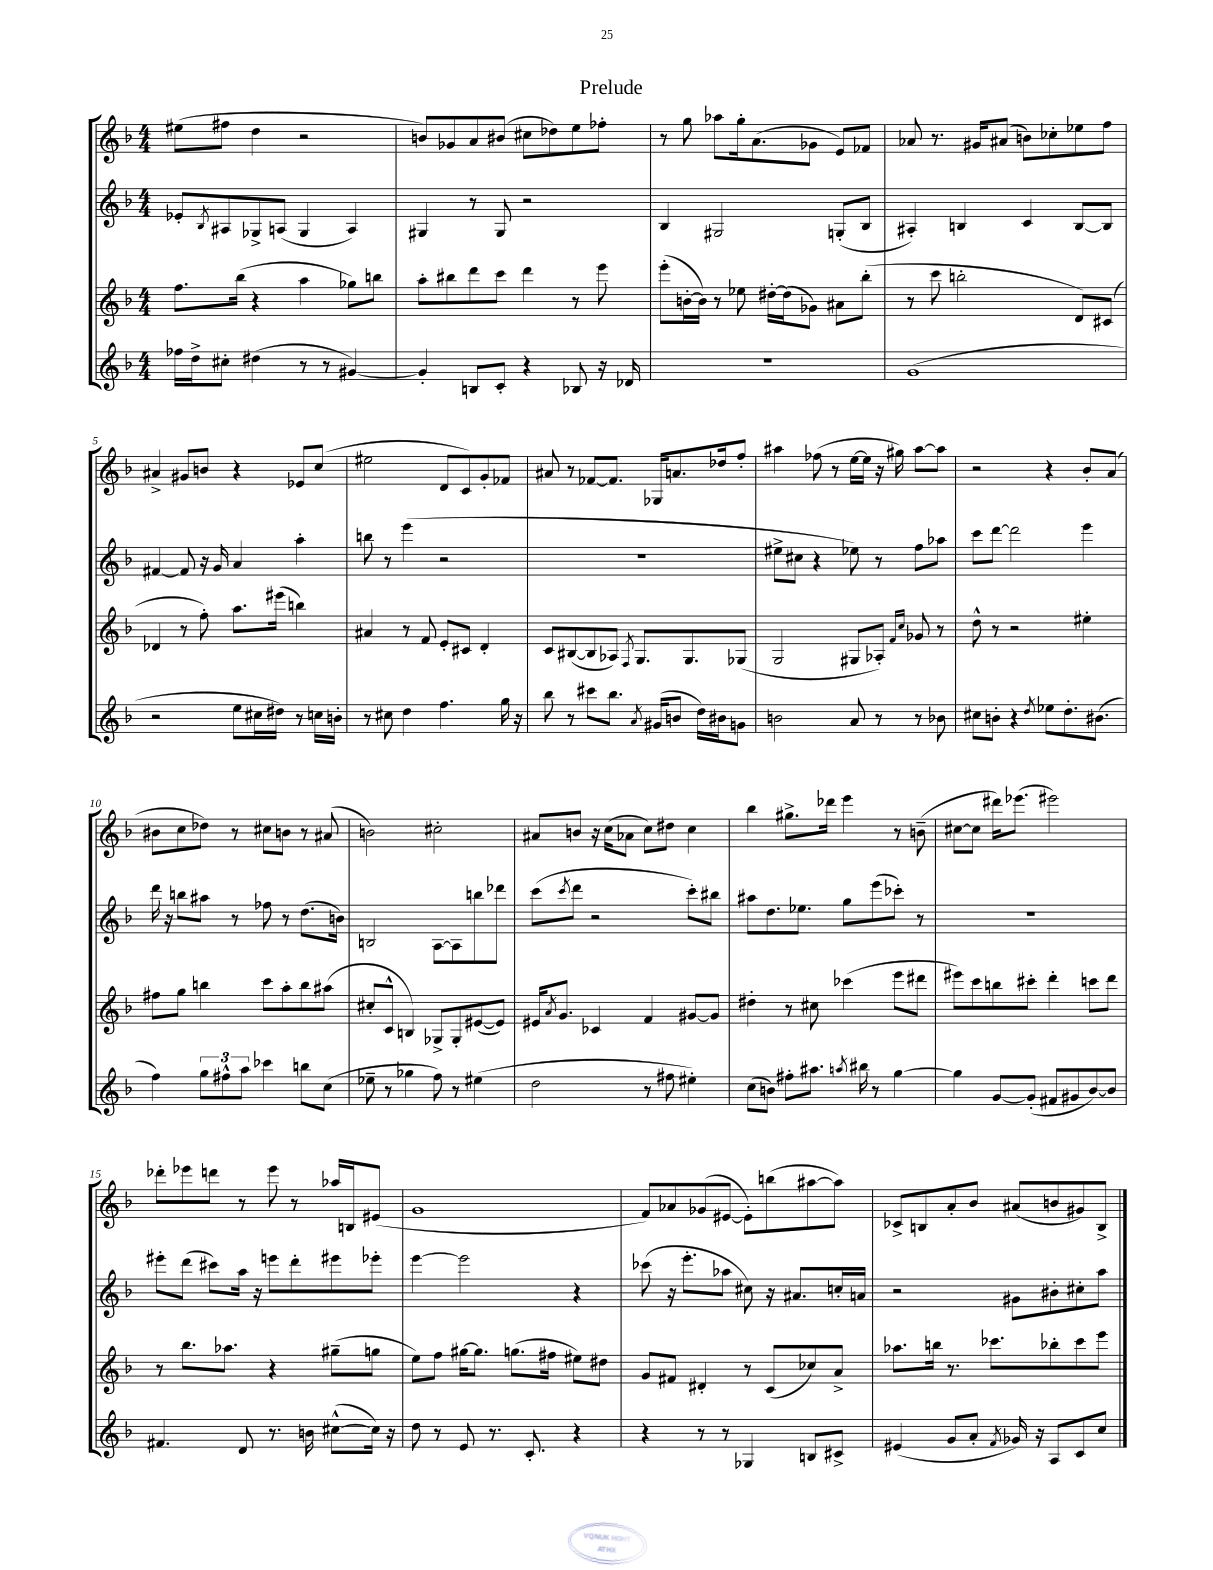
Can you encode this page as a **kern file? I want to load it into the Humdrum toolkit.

**kern	**kern	**kern	**kern
*staff4	*staff3	*staff2	*staff1
*clefG2	*clefG2	*clefG2	*clefG2
*k[b-]	*k[b-]	*k[b-]	*k[b-]
*M4/4	*M4/4	*M4/4	*M4/4
16ff-\LL	8.ff\L	8e-'/L	(8ee#\L
16dd^\J	.	.	.
.	.	8qB-/	.
8cc#'\J	.	8A#/	8ff#\J
.	(16bb-\Jk	.	.
(4dd#\	4r	8G-^/	4dd\
.	.	(8A/J	.
8r	4aa\	4G-/	2r
8r	.	.	.
[4g#/)	8gg-\L)	4A/)	.
.	8bb\J	.	.
=	=	=	=
4g#'/]	8aa'\L	4G#/	8b/L)
.	8bb#\	.	8g-/
8B/L	8ddd\	8r	8a/
8c'/J	8ccc\J	8G#/	(8b#/J
4r	4ddd\	2r	8cc#\L
.	.	.	8dd-\)
8B-/	8r	.	8ee\
16r	8eee\	.	8ff-'\J
16d-/	.	.	.
=	=	=	=
1r	(8eee'\L	4B-/	8r
.	[16b'\L	.	8gg\
.	16b\]JJ)	.	.
.	8r	2G#/	8aa-\L
.	8ee-\	.	16gg'\k
.	.	.	(8.a\
.	[16dd#'\LL	.	.
.	(16dd#\]J	.	.
.	8g-\J)	.	8g-\J
.	8a#\L	(8G'/L	8e/L)
.	(8bb-'\J	8B-/J	8f-/J
=	=	=	=
(1g	8r	4A#'/)	8a-/
.	8ccc\	.	8.r
.	2bb'\	4B/	.
.	.	.	16g#/LK
.	.	.	(8a#/J
.	.	4c/	8b\L)
.	.	.	8cc-'\
.	8d/L)	[8B/L	8ee-\
.	(8c#/J	8B/]J	8ff\J
=	=	=	=
2r	4d-/	[4f#/	4a#^/
.	8r	8f#/]	8g#/L
.	8ff'\)	16r	8b/J
.	.	16g/	.
8ee\L	8.aa\L	4a/	4r
16cc#\L	.	.	.
16dd#\JJ)	(16eee#\Jk	.	.
8r	4bb\)	4aa'\	8e-/L
16cc\LL	.	.	(8cc/J
16b'\JJ	.	.	.
=	=	=	=
8r	4a#/	8bb\	2ee#\
8cc#\	.	8r	.
4dd\	8r	(4eee\	.
.	8f/	.	.
4.ff\	8e'/L	2r	8d/L
.	8c#/J	.	8c/)
.	4d'/	.	8g'/
16gg\	.	.	8f-/J
16r	.	.	.
=	=	=	=
8bb-\	8c/L	1r	8a#/
8r	([8B#/	.	8r
8ccc#\L	8B#/]	.	[8f-/L
8.bb-\J	8A-/J)	.	8.f-/]J
.	8qF/	.	.
.	8.G/L	.	.
8qa/	.	.	.
(16g#/LK	.	.	16G-/LK
8b/J	.	.	8.a/
.	8.G/	.	.
16dd\LL)	.	.	.
16b#\J	.	.	16dd-/k
8g\J	(8G-/J	.	8ff'/J
=	=	=	=
2b\	2G/	8ee#^\L	4aa#\
.	.	8cc#\J	.
.	.	4r	(8ff-\
.	.	.	8r
8a/	8G#/L	8ee-\)	[16ee\LL
.	.	.	16ee\]JJ
8r	8A-'/J)	8r	16r
.	.	.	16gg#\)
.	16qqf/LL	.	.
.	16qqcc/JJ	.	.
8r	8g-/	8ff\L	[8aa#\L
8b-\	8r	8aa-\J	8aa#\]J
=	=	=	=
8cc#\L	8dd^^\	8ccc\L	2r
8b'\J	8r	[8ddd\J	.
4r	2r	2ddd\]	.
8qdd/	.	.	.
8ee-\L	.	.	4r
8.dd'\	.	.	.
.	4ee#'\	4eee\	8b-'/L
(8.b#\J	.	.	.
.	.	.	(8a/J
=	=	=	=
4ff\)	8ff#\L	16ddd\	8b#\L
.	.	16r	.
.	8gg\J	8bb\L	8cc\
12gg\L	4bb\	8aa#\J	8dd-\J)
12ff#^^\	.	.	.
.	.	8r	8r
12aa\J	.	.	.
4ccc-\	8ccc\L	8ff-\	8cc#\L
.	8aa'\	8r	8b\J
8bb\L	8bb\	(8.dd\L	8r
(8cc\J	(8aa#\J	.	(8a#/
.	.	16b\Jk)	.
=	=	=	=
8ee-~\	8cc#'/L	2B/	2b\)
8r	8c^^/J	.	.
4gg-\	4B/)	.	.
8ff\)	8G-^/L	[8A\L	2cc#'\
8r	8G-'/	8A\]	.
(4ee#\	([8e#/	8bb\	.
.	8e#/]J)	8ddd-\J	.
=	=	=	=
2dd\	16e#/LK	(8ccc\L	8a#/L
.	8qa/	.	.
.	8.g/J	.	.
.	.	8qccc/	.
.	.	8ddd\J	8b/J
.	4c-/	2r	16r
.	.	.	(16cc\LK
.	.	.	8a-\J
8r	4f/	.	8cc\L)
8ff#\	.	.	8dd#\J
4ee#'\)	[8g#/L	8ccc'\L)	4cc\
.	8g#/]J	8bb#\J	.
=	=	=	=
(8cc\L	4dd#'\	8aa#\L	4bb-\
8b\J)	.	8.dd\	.
8ff#'\L	8r	.	8.gg#^\L
.	.	8.ee-\J	.
8.aa#\J	8cc#\	.	.
.	.	.	16ddd-\Jk
.	(4ccc-\	8gg\L	4eee\
8qaa/	.	.	.
16bb#\	.	.	.
8r	.	(8eee\	.
[4gg\	8eee\L	8ccc-'\J)	8r
.	8ddd#\J	8r	(8b~\
=	=	=	=
4gg\]	8eee#\L)	1r	[8cc#\L
.	8ccc\	.	8cc#\]J
[8g/L	8bb\	.	16ddd#\LK)
.	.	.	(8.eee-\J
(8g'/]J	8ccc#'\J	.	.
8f#/L	4ddd'\	.	2eee#\)
8g#/	.	.	.
[8b-/)	8ccc\L	.	.
8b-/]J	8ddd\J	.	.
=	=	=	=
4.f#/	8r	8eee#'\L	8ddd-'\L
.	8.bb-\L	(8ddd\J	8eee-\
.	.	8ccc#\L)	8ddd\J
.	8.aa-\J	.	.
8d/	.	16aa\Jk	8r
.	.	16r	.
8.r	4r	8eee\L	8eee-\
.	.	8ddd'\	8r
16b\	.	.	.
([8cc#^^\L	(8gg#~\L	8eee#\	16aa-/LL
.	.	.	16B/J
16cc#\]Jk)	8gg\J	8eee-'\J	(8e#/J
16r	.	.	.
=	=	=	=
8dd\	8ee\L)	[4eee\	1g
8r	8ff\J	.	.
8e/	[16gg#\LK	2eee\]	.
.	8.gg#\]J	.	.
8.r	.	.	.
.	(8.gg\L	.	.
8.c'/	.	.	.
.	16ff#\Jk	.	.
4r	8ee#\L)	4r	.
.	8dd#\J	.	.
=	=	=	=
4r	8g/L	(8ccc-\	8f/L)
.	8f#/J	16r	8a-/
.	.	8.eee'\L	.
8r	4d#'/	.	(8g-/
8r	.	8aa-\J	[8e#/J
4G-/	8r	8cc#\)	8e#'\]L)
.	(8c/L	16r	(8bb\
.	.	8.a#/L	.
8B/L	8cc-/)	.	[8aa#\
8c#^/J	8a^/J	16cc'/L	8aa#\]J)
.	.	16a/JJ	.
=	=	=	=
(4e#/	8.aa-\L	2r	8c-^/L
.	.	.	8B/
.	16bb\Jk	.	.
8g/L	8.r	.	8a'/
8a'/J	.	.	8b-/J
.	8.ccc-\L	.	.
8qf/	.	.	.
16g-/)	.	8g#\L	(8a#/L
16r	.	.	.
8A/L	8bb-'\	8b#'\	8b/
8c/	8ccc-\	8cc#'\	8g#/)
8cc/J	8eee\J	8aa\J	8B^/J
==	==	==	==
*-	*-	*-	*-
